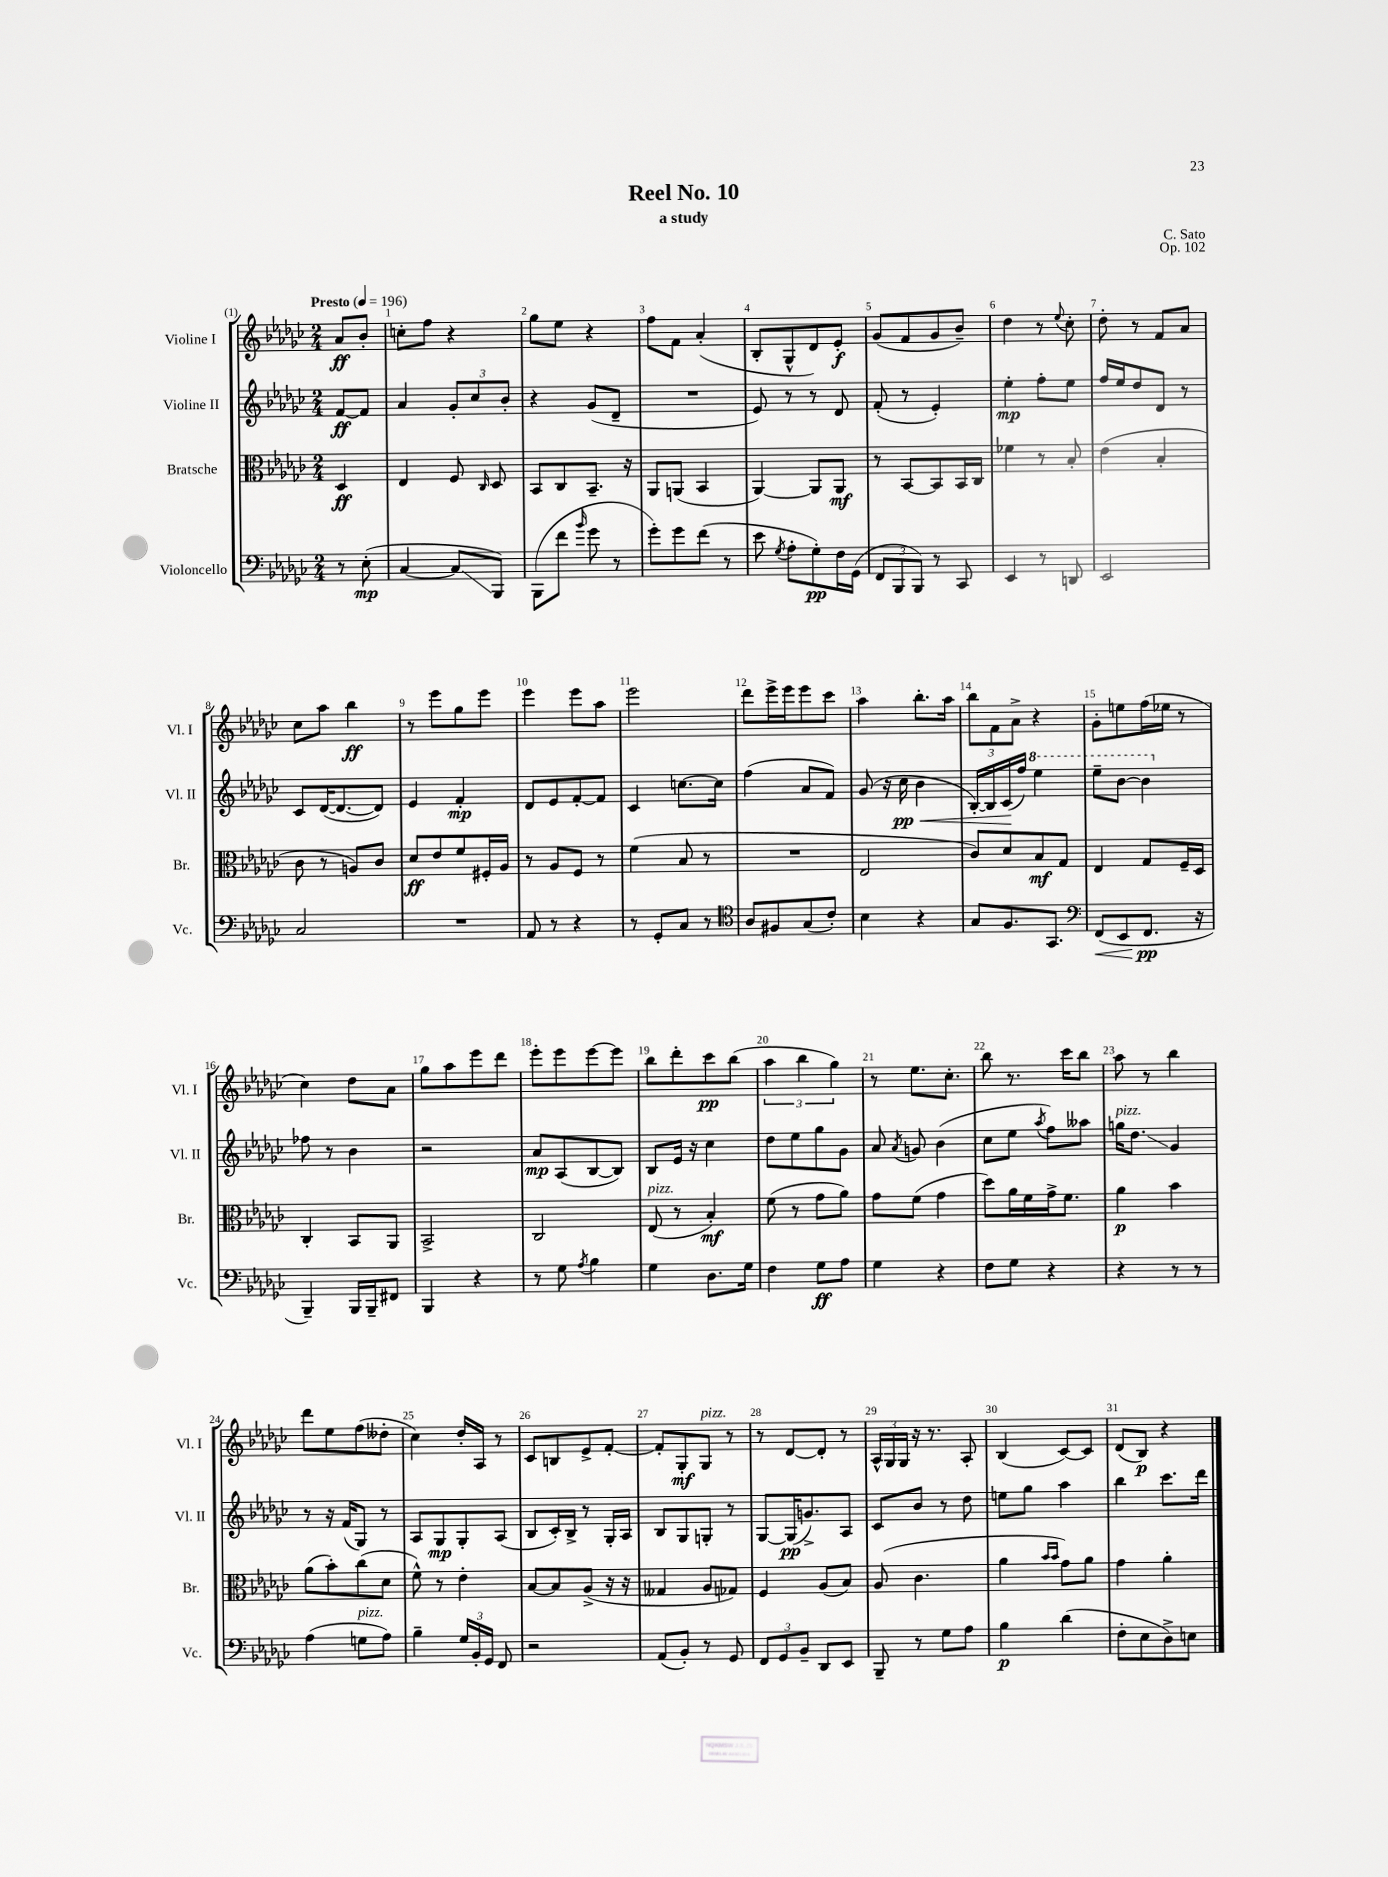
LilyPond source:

\header { title = "Reel No. 10" composer = "C. Sato" subtitle = "a study" opus = "Op. 102" }
<<
\new StaffGroup <<
\new Staff = "s0" \with { instrumentName = "Violine I" shortInstrumentName = "Vl. I" } {
    \clef treble \key ges \major \numericTimeSignature \time 2/4 \partial 4 \tempo "Presto" 4 = 196
    \autoBeamOff aes'8[\ff bes'8]-. |
    c''8[-. f''8] r4 |
    ges''8[ ees''8] r4 |
    f''8[ f'8] aes'4-.( |
    bes8[-. ges8-^ des'8) ees'8]-.\f |
    ges'8[( f'8 ges'8 bes'8]--) |
    des''4 r8 \appoggiatura { ees''8 } ces''8-. |
    des''8-. r8 f'8[ aes'8] |
    ces''8[ aes''8] bes''4\ff |
    r8 ees'''8[ ges''8 ees'''8] |
    ees'''4 ees'''8[ aes''8] |
    ees'''2 |
    des'''8[ ees'''16-> ees'''16 ees'''8 ces'''8] |
    aes''4 bes''8.[-. aes''16] |
    \tuplet 3/2 { bes''8[ f'8 aes'8]-> } r4 |
    ges'8[-. e''8 f''16( ees''16] r8 |
    ces''4) des''8[ aes'8] |
    ges''8[ aes''8 ees'''8 des'''8] |
    ees'''8[-. ees'''8 ees'''8~ ees'''8] |
    bes''8[ des'''8-. ces'''8\pp bes''8]( |
    \tuplet 3/2 { aes''4 bes''4 ges''4) } |
    r8 ees''8.[ ces''8.]-. |
    bes''8 r8. ces'''16[ bes''8] |
    aes''8 r8 bes''4 |
    des'''8[ ees''8 f''8( deses''8]-. |
    ces''4) des''16[-. aes16] r8 |
    ces'8[ b8 ees'8-> f'8]~-. |
    f'8[-. ges8-.\mf ges8]^\markup { \italic "pizz." } r8 |
    r8 des'8[~ des'8]-. r8 |
    \tuplet 3/2 { aes16[-^ ges16 ges16] } r16 r8. aes8-. |
    bes4( ces'8[~) ces'8] |
    des'8[( bes8]\p) r4 \bar "|." |
}
\new Staff = "s1" \with { instrumentName = "Violine II" shortInstrumentName = "Vl. II" } {
    \clef treble \key ges \major \numericTimeSignature \time 2/4 \partial 4
    \autoBeamOff f'8[~\ff f'8] |
    aes'4 \tuplet 3/2 { ges'8[-. ces''8 bes'8]-. } |
    r4 ges'8[( des'8]-- |
    R2 |
    ees'8) r8 r8 des'8 |
    f'8-.( r8 ees'4-.) |
    ees''4-.\mp f''8[-. ees''8] |
    f''16[ ees''16 des''8 des'8] r8 |
    ces'8[ des'16~( des'8.~ des'8]) |
    ees'4 f'4-.\mp |
    des'8[ ees'8 f'8~-. f'8] |
    ces'4 c''8.[~ c''16] |
    f''4( aes'8[ f'8]) |
    ges'8( r16 ces''16\pp\< bes'4 |
    bes16[~-.) bes16 ces'16\!( f''16]) \ottava #1 ees'''4 |
    ees'''8[-- bes''8]~ bes''4 \ottava #0 |
    fes''8 r8 bes'4 |
    r2 |
    aes'8[\mp aes8( bes8~ bes8]) |
    bes8[ ees'16] r16 ces''4 |
    des''8[ ees''8 ges''8 ges'8] |
    aes'8 \acciaccatura { aes'8 } g'8 bes'4( |
    ces''8[ ees''8] \acciaccatura { aes''8 } f''8[) aeses''8] |
    g''16[^\markup { \italic "pizz." } des''8.]\glissando ges'4 |
    r8 r16 f'16[( ges8]) r8 |
    aes8[ ges8\mp ges8-. aes8]( |
    bes8[ ces'16-.) bes16]-> r8 ges16[-. aes16] |
    bes8[ ges8 g8]-. r8 |
    ges8[~ ges16\pp( g'8.->) aes8] |
    ces'8[ bes'8] r8 des''8 |
    e''8[ ges''8] aes''4 |
    bes''4 ces'''8.[ des'''16] \bar "|." |
}
\new Staff = "s2" \with { instrumentName = "Bratsche" shortInstrumentName = "Br." } {
    \clef alto \key ges \major \numericTimeSignature \time 2/4 \partial 4
    \autoBeamOff des4\ff |
    ees4 f8 \grace { ces16 } des8 |
    bes,8[ ces8 bes,8.]-- r16 |
    aes,8[ a,8]( bes,4 |
    aes,4~) aes,8[ aes,8]\mf |
    r8 bes,8[~ bes,8 bes,16 ces16] |
    fes'4 r8 bes8-. |
    ees'4( bes4-. |
    ces'8 r8 a8[) ces'8] |
    des'8[\ff ees'8 f'8 fis16-. aes16] |
    r8 aes8[ f8] r8 |
    f'4( bes8 r8 |
    R2 |
    ees2 |
    ces'8[) des'8 bes8\mf ges8] |
    ees4 ges8[ f16-- des16] |
    ces4-. bes,8[ aes,8] |
    bes,2-> |
    ces2 |
    ees8^\markup { \italic "pizz." }( r8 bes4-.\mf) |
    f'8( r8 ges'8[ aes'8]) |
    ges'8[ f'8]( ges'4 |
    des''8[) aes'16 f'16 ges'16-> f'8.] |
    aes'4\p bes'4 |
    aes'8[( bes'8-.) ces''8( des'8] |
    f'8-^) r8 ees'4-. |
    bes8[~ bes8 aes8]->( r16 r16 |
    geses4 aes8[ ges8]) |
    f4 aes8[( bes8]) |
    aes8( ces'4. |
    aes'4 \grace { bes'16[ bes'16] } ges'8[) aes'8] |
    ges'4 aes'4-. \bar "|." |
}
\new Staff = "s3" \with { instrumentName = "Violoncello" shortInstrumentName = "Vc." } {
    \clef bass \key ges \major \numericTimeSignature \time 2/4 \partial 4
    \autoBeamOff r8 ees8-.\mp( |
    ces4~ ces8[\glissando bes,,8]) |
    bes,,8[( f'8] \grace { bes'16 } ges'8 r8 |
    ges'8[-.) ges'8 f'8]( r8 |
    ees'8 \acciaccatura { ges8 } aes8[-. ges8-.\pp) f16 ges,16]( |
    \tuplet 3/2 { f,8[ bes,,8 bes,,8]) } r8 ces,8 |
    ees,4 r8 d,8 |
    ees,2 |
    ces2 |
    R2 |
    aes,8 r8 r4 |
    r8 ges,8[-. ces8] r8 |
    \clef tenor aes8[ fis8 ges8( ces'8]-.) |
    bes4 r4 |
    ges8[ f8. ges,8.] |
    \clef bass f,8[\<( ees,8 f,8.]\pp\! r16 |
    bes,,4--) bes,,16[ bes,,16-- fis,8] |
    bes,,4 r4 |
    r8 ges8 \acciaccatura { aes8 } bes4 |
    ges4 des8.[ ges16] |
    f4 ges8[\ff aes8] |
    ges4 r4 |
    f8[ ges8] r4 |
    r4 r8 r8 |
    aes4( g8[^\markup { \italic "pizz." } aes8]) |
    bes4-- \tuplet 3/2 { ges16[ bes,16-. ges,16] } f,8 |
    r2 |
    aes,8[( bes,8]-.) r8 ges,8 |
    \tuplet 3/2 { f,8[ ges,8 bes,8]-- } des,8[ ees,8] |
    bes,,8-- r8 ges8[ aes8] |
    bes4\p des'4( |
    f8[-. ees8 des8->) e8] \bar "|." |
}
>>
>>
\layout { \context { \Score \override BarNumber.break-visibility = ##(#f #t #t) barNumberVisibility = #all-bar-numbers-visible } }
